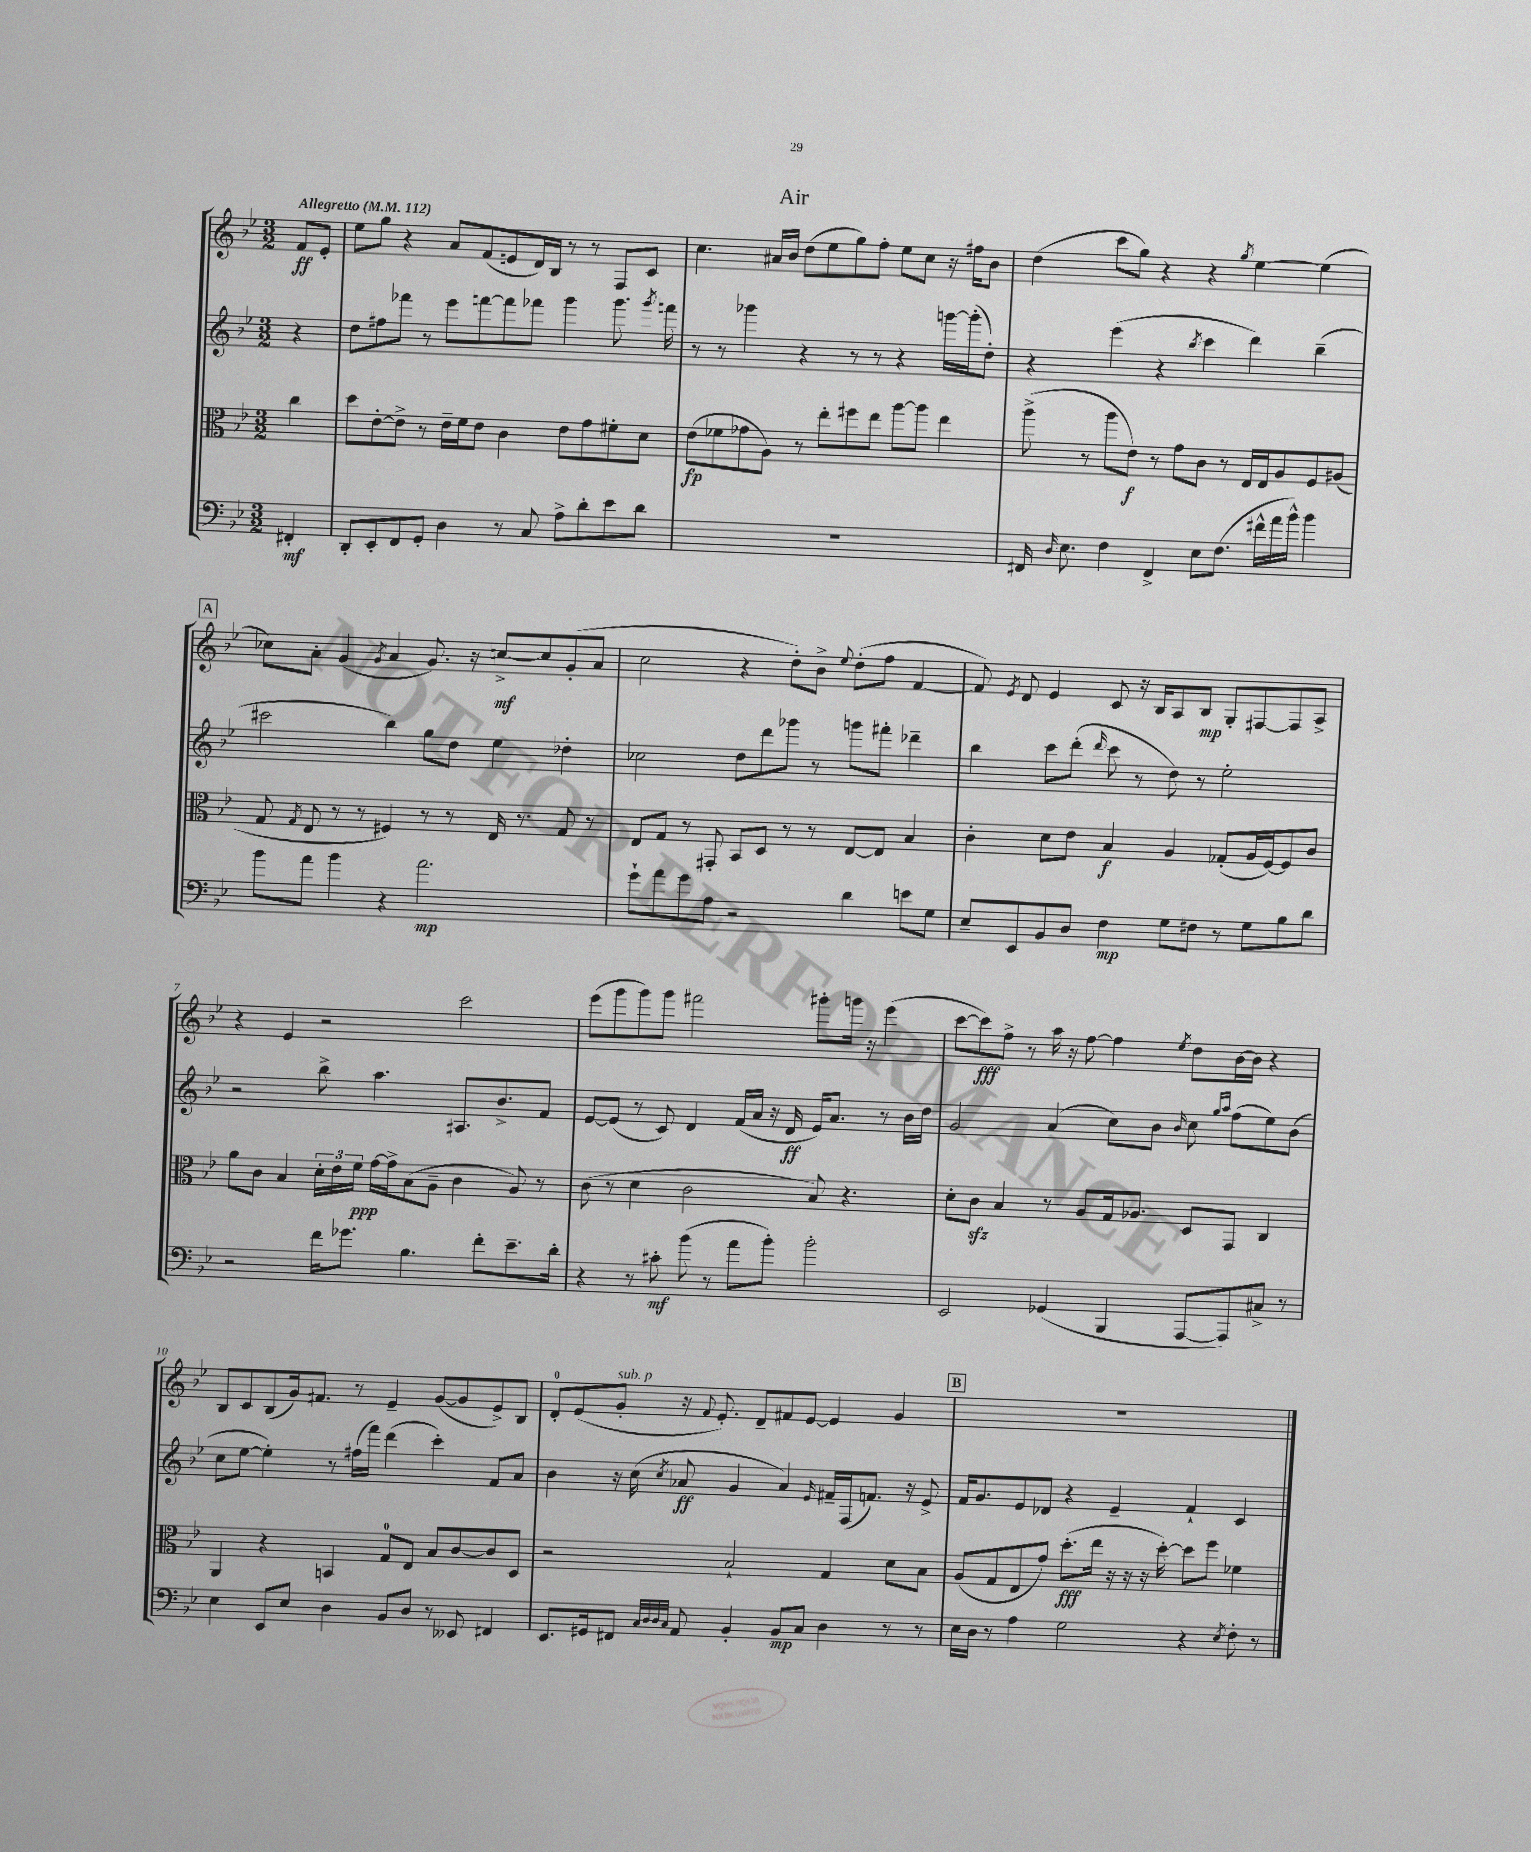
\header { title = "Air" }
<<
\new StaffGroup <<
\new Staff = "s0" {
    \clef treble \key bes \major \numericTimeSignature \time 3/2 \partial 4 \tempo "Allegretto" 4 = 112
    \autoBeamOff f'8[\ff ees'8]-. |
    ees''8[ g''8] r4 a'8[ f'8( e'8 d'16) bes16] r8 r8 f8[ c'8] |
    c''4. ais'16[ bes'16] d''8[( ees''8 g''8) f''8]-. ees''8[ c''8] r16 fis''16[ bes'8] |
    d''4( c'''8[ g''8]) r4 r4 \acciaccatura { g''8 } ees''4~ ees''4( |
    \mark \markup { \box "A" } ces''8[) a'8]-. g'4( \acciaccatura { g'8 } a'4 g'8.) r16 c''8[~->\mf c''8 g'8-.( a'8] |
    c''2 r4 d''8[-.) bes'8]-> \appoggiatura { ees''8 } d''8[-.( f''8] f'4~ |
    f'8) \acciaccatura { ees'8 } d'8 ees'4 c'8 r16 bes16[ a8 bes8]\mp g8[-. fis8~ fis8 a8]-> |
    r4 ees'4 r2 c'''2 |
    ees'''8[( g'''8 g'''8) g'''8] fis'''2 gis'''8[-. g'''16] r16 ees'''4( |
    c'''8[~ c'''8\fff) f''8]-> r8 a''16 r16 f''8~ f''4 \acciaccatura { ees''8 } d''8[ bes'16~ bes'16] r4 |
    bes8[ c'8 bes8( g'16) fis'8.] r8 ees'4-- g'8[~( g'8 ees'8->) bes8] |
    d'8[-0-. ees'8( g'8]-.^\markup { \italic "sub. p" } r16 \appoggiatura { f'8 } ees'8.-.) d'8[-- fis'8 ees'8]~ ees'4 g'4 |
    \mark \markup { \box "B" } R1. \bar "|." |
}
\new Staff = "s1" {
    \clef treble \key bes \major \numericTimeSignature \time 3/2 \partial 4
    \autoBeamOff r4 |
    d''8[ fis''8 fes'''8] r8 ees'''8[ f'''8~ f'''8 fes'''8] g'''4 g'''8. \acciaccatura { g'''8 } f'''16 |
    r8 r8 ges'''4 r4 r8 r8 r4 g'''16[~ g'''16-.( d''8]-.) |
    r4 ees'''4( r4 \acciaccatura { bes''8 } c'''4 d'''4) bes''4--( |
    \mark \markup { \box "A" } cis'''2 bes''4) g''8[ d''8] ees''4 des''4-. |
    ces''2 d''8[ d'''8 ges'''8] r8 g'''8[ fis'''8]-. des'''4-- |
    bes''4 c'''8[ d'''8]-.( \grace { d'''16 } c'''8 r8 d''8) r8 ees''2-. |
    r2 bes''8-> a''4. ais8.[ bes'8.-> f'8] |
    ees'8[~ ees'8]( r8 c'8) d'4 f'16[( a'16] r16 d'16\ff ees'16[) a'8.] r8 bes'16[ d''16] |
    g'2 a'4( c''8[) bes'8] \grace { bes'16 } c''8 \grace { g''16[ a''16] } f''8[( ees''8) bes'8]( |
    c''8[ ees''8]~ ees''4-.) r8 fis''16[( f'''16]) d'''4( c'''4-.) f'8[ a'8] |
    bes'4 r16 c''16( \acciaccatura { c''8 } aes'8\ff g'4 aes'4) \grace { ees'16 } fis'16[-- f16( f'8.]) r16 ees'8-> |
    \mark \markup { \box "B" } f'16[ g'8. ees'8 des'8] r4 ees'4-- f'4-! c'4 \bar "|." |
}
\new Staff = "s2" {
    \clef alto \key bes \major \numericTimeSignature \time 3/2 \partial 4
    \autoBeamOff c''4 |
    d''8[ ees'8~-. ees'8]-> r8 ees'16[-- f'16 ees'8] c'4 ees'8[ g'8 fis'8-. d'8] |
    ees'8[\fp( fes'8 ges'8 a8]) r8 ees''8[-. fis''8 ees''8] a''8[~ a''8] ees''4 |
    a''8->( r8 a''8[ ees'8]\f) r8 g'8[ c'8] r8 ees16[ ees16 a8 f8 ais8]( |
    \mark \markup { \box "A" } g8 \acciaccatura { g8 } ees8 r8 r8 fis4) r8 r8 ees16 r8. g8 r8 |
    ees8[ g8] r8 gis,8-. bes,8[ d8] r8 r8 ees8[~ ees8] bes4 |
    c'4-. d'8[ ees'8] bes4\f a4 ges8[-.( a16 f16~) f8 c'8] |
    a'8[ c'8] bes4 \tuplet 3/2 { d'16[-. ees'16 f'16]\ppp } g'16[~ g'16-> bes8( a8]-- c'4 a8) r8 |
    c'8( r8 d'4 c'2 bes8) r4. |
    d'8[-. c'8]\sfz bes4 r8 a8[ g16 aes8.] d8[ g,8] c4 |
    a,4 r4 b,4 g8[-0 ees8] bes8[ c'8~ c'8 d8] |
    r2 bes2-! g4 d'8[ bes8] |
    \mark \markup { \box "B" } a8[( g8 ees8 g'8]) d''8.[-.\fff( ees''16] r16 r16 r16 d''16~-.) d''8[ f''8] fes'4 \bar "|." |
}
\new Staff = "s3" {
    \clef bass \key bes \major \numericTimeSignature \time 3/2 \partial 4
    \autoBeamOff fis,4-.\mf |
    d,8[-. ees,8-. f,8 g,8]-. d4 r8 c8 a8[-> d'8-. ees'8 d'8] |
    R1. |
    fis,16 \grace { d16 } ees8. f4 fis,4-> ees8[ f8.]( fis'16[-^ a'16 bes'16]-^) bes'4 |
    \mark \markup { \box "A" } bes'8[ a'8] bes'4 r4 a'2.\mp |
    g'8[-! a'8 g'8 a8] r2 d'4 e'8[ g8] |
    ees8[-- ees,8 bes,8 d8] f4\mp g8[ fis8] r8 g8[ bes8 d'8] |
    r2 f'16[ ges'8.] bes4. f'8[-. ees'8.-- d'16]-. |
    r4 r8 cis'8-.\mf bes'8( r8 a'8[ bes'8]-.) bes'2-. |
    ees,2 ges,4( bes,,4 a,,8[~ a,,8) cis8]-> r8 |
    ees4 ees,8[ ees8] d4 bes,8[ d8] r8 eeses,8 fis,4 |
    ees,8.[ gis,16 fis,8] \grace { c32[ d32 d32 c32] } a,8 bes,4-. bes,8[\mp c8] d4 r8 r8 |
    \mark \markup { \box "B" } ees16[ d16] r8 a4 g2 r4 \acciaccatura { ees8 } f8-. r8 \bar "|." |
}
>>
>>
